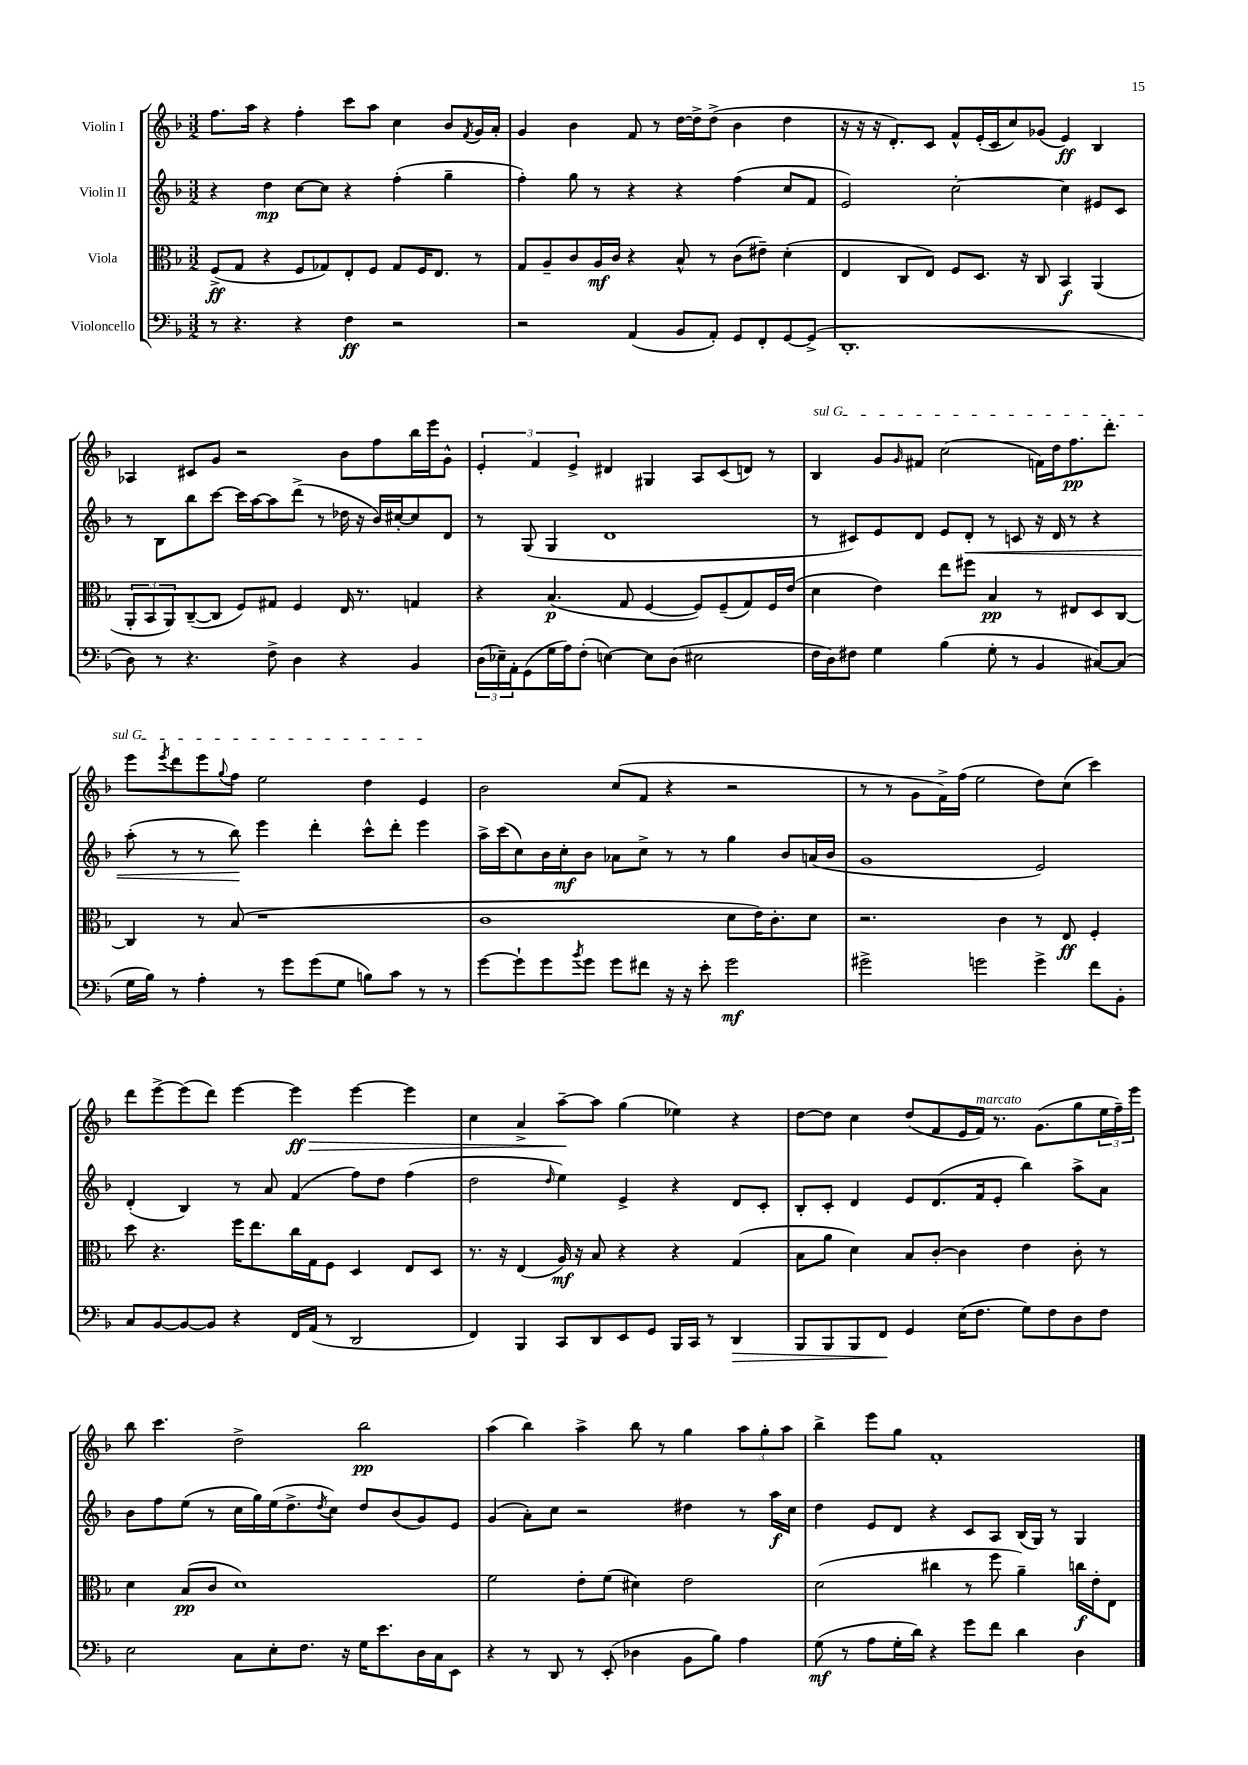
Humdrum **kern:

**kern	**kern	**kern	**kern
*staff4	*staff3	*staff2	*staff1
*clefF4	*clefC3	*clefG2	*clefG2
*k[b-]	*k[b-]	*k[b-]	*k[b-]
*M3/2	*M3/2	*M3/2	*M3/2
8r	(8F^/L	4r	8.ff\L
4.r	8G/J	.	.
.	.	.	16aa\Jk
.	4r	4dd\	4r
4r	8F/L	[8cc\L	4ff'\
.	8G-/)	8cc\]J	.
4F\	8E'/	4r	8ccc\L
.	8F/J	.	8aa\J
2r	8G-/L	(4ff'\	4cc\
.	16F/K	.	.
.	8.E/J	.	.
.	.	4gg~\	8b-/L
.	.	.	8qf/
.	8r	.	16g/L
.	.	.	16a'/JJ
=	=	=	=
2r	8G/L	4ff'\)	4g/
.	8A~/	.	.
.	8c/	8gg\	4b-\
.	16A/L	8r	.
.	16c/JJ	.	.
(4AA/	4r	4r	8f/
.	.	.	8r
8BB-/L	8B-^^/	4r	[16dd\LL
.	.	.	16dd^\]J
8AA'/J)	8r	.	(8dd^\J
8GG/L	(8c\L	(4ff\	4b-\
8FF'/	8e#~\J)	.	.
[8GG/	(4d'\	8cc/L	4dd\
(8GG^/]J	.	8f/J	.
=	=	=	=
1.DD'	4E/	2e/)	16r
.	.	.	16r
.	.	.	16r
.	.	.	8.d'/L)
.	8C/L	.	.
.	8E/J)	.	8c/J
.	8F/L	[2cc'\	8f^^/L
.	8.D/J	.	(16e'/L
.	.	.	16c/J
.	.	.	8cc/)
.	16r	.	.
.	8C/	.	(8g-/J
.	4BB-/	4cc\]	4e/)
.	(4AA/	8e#/L	4B-/
.	.	8c/J	.
=	=	=	=
8D\)	12AA'/L	8r	4A-/
.	12BB-/	.	.
8r	.	8B-\L	.
.	12AA/)	.	.
4.r	([8C~/	8bb-\	8c#/L
.	8C/]J	[8ccc\J	8g/J
.	8F/L)	16ccc\]LL	2r
.	.	[16aa\J	.
8F^\	8G#/J	8aa\]	.
4D\	4F/	(8ddd^\J	.
.	.	8r	.
4r	16E/	16dd-\	8b-\L
.	8.r	16r	.
.	.	16b-/LL)	8ff\
.	.	[16cc#'/J	.
4BB-/	4G/	8cc#/]	16bb-\L
.	.	.	16eee\J
.	.	8d/J	8g^^\J
=	=	=	=
(24D\LL	4r	8r	6e'/
24E-~\)	.	.	.
24AA'\J	.	.	.
(8GG\	.	(8G/	.
.	.	.	6f/
16G\L	(4.B-/	4G/	.
16A\J)	.	.	.
.	.	.	6e^/
(8F'\J	.	.	.
[4E\)	.	1d	4d#/
.	8G/	.	.
8E\]L	[4F/	.	4G#/
(8D\J	.	.	.
2E#\	8F/]L)	.	8A/L
.	(8F~/	.	(8c/
.	8G/)	.	8d/J)
.	16F/L	.	8r
.	(16e/JJ	.	.
=	=	=	=
16F\LL	4d\	8r	4B-/
16D\J)	.	.	.
8F#\J	.	8c#/L)	.
4G\	4e\)	8e/	8g/L
.	.	.	16qqg/
.	.	8d/J	8f#/J
(4B-\	8ee\L	8e/L	(2cc\
.	8ff#\J	8d'/J	.
8G'\	4B-/	8r	.
8r	.	8c/	.
4BB-/	8r	16r	16f\LL)
.	.	16d/	16dd\J
.	8E#/L	8r	8.ff\
[8C#/L)	8D/	4r	.
.	.	.	8.ddd'\J
(8C#/]J	[8C/J	.	.
=	=	=	=
16G\LL	4C/]	(8aa'\	8eee\L
16B-\JJ)	.	.	.
.	.	.	8qeee/
8r	.	8r	8ddd\
4A'\	8r	8r	8eee\
.	.	.	8qqgg/
.	(8B-/	8bb-\)	8ff\J
8r	1r	4eee\	2ee\
8g\L	.	.	.
(8g\	.	4ddd'\	.
8G\J	.	.	.
8B\L)	.	8ccc^^\L	4dd\
8c\J	.	8ddd'\J	.
8r	.	4eee\	4e/
8r	.	.	.
=	=	=	=
[8g\L	1c	16aa^\LL	2b-\
.	.	(16ccc\J	.
8g`\]	.	8cc\)	.
8g\	.	16b-\L	.
.	.	16cc'\J	.
8qb-/	.	.	.
8g\J	.	8b-\J	.
8g\L	.	8a-\L	(8cc/L
8f#\J	.	8cc^\J	8f/J
16r	.	8r	4r
16r	.	.	.
8e'\	.	8r	.
2g\	8d\L	4gg\	2r
.	16e\K)	.	.
.	8.c'\	.	.
.	.	8b-/L	.
.	8d\J	(16a/L	.
.	.	16b-/JJ	.
=	=	=	=
2g#^\	2.r	1g	8r
.	.	.	8r
.	.	.	8g\L
.	.	.	16f^\L)
.	.	.	(16ff\JJ
2g\	.	.	2ee\
.	4c\	.	.
4g^\	8r	2e/)	8dd\L)
.	8E/	.	(8cc\J
8f\L	4F'/	.	4ccc\)
8BB-'\J	.	.	.
=	=	=	=
8C/L	8dd\	(4d'/	8ddd\L
[8BB-/	4.r	.	[8eee^\
8BB-/_	.	4B-/)	(8eee\]
8BB-/]J	.	.	8ddd\J)
4r	16ff\LK	8r	[4eee\
.	8.ee\	.	.
.	.	8a/	.
16FF/LL	16cc\L	(4f/	4eee\]
(16AA/JJ	16G\J	.	.
8r	8F\J	.	.
2DD/	4D/	8ff\L)	[4eee\
.	.	8dd\J	.
.	8E/L	(4ff\	4eee\]
.	8D/J	.	.
=	=	=	=
4FF/)	8.r	2dd\	4cc\
.	16r	.	.
4BBB-/	(4E/	.	4a^/
.	.	16qqdd/	.
8CC/L	16A/)	4ee\)	[8aa~\L
.	16r	.	.
8DD/	8B-/	.	8aa\]J
8EE/	4r	4e^/	(4gg\
8GG/J	.	.	.
16BBB-/LL	4r	4r	4ee-\)
16CC/JJ	.	.	.
8r	.	.	.
4DD/	(4G/	8d/L	4r
.	.	8c'/J	.
=	=	=	=
8BBB-/L	8B-\L	8B-'/L	[8dd\L
8BBB-/	8a\J	8c'/J	8dd\]J
8BBB-/	4d\)	4d/	4cc\
8FF/J	.	.	.
4GG/	8B-/L	8e/L	(8dd/L
.	[8c'/J	(8.d/	8f/
(16E\LK	4c\]	.	16e/L
8.F\J	.	16f/k	16f/JJ)
.	.	8e'/J	8.r
8G\L)	4e\	4bb-\)	.
.	.	.	(8.g\L
8F\	.	.	.
8D\	8c'\	8aa^\L	8gg\
8F\J	8r	8a\J	24ee\L
.	.	.	24ff~\)
.	.	.	24eee\JJ
=	=	=	=
2E\	4d\	8b-\L	8bb-\
.	.	8ff\	4.ccc\
.	(8B-/L	(8ee\J	.
.	8c/J	8r	.
8C\L	1d)	16cc\LL	2dd^\
.	.	16gg\)	.
8E'\	.	(16ee\J	.
.	.	8.dd^\	.
8.F\J	.	.	.
.	.	8qdd/	.
.	.	8cc\J)	.
16r	.	.	.
16G\LK	.	8dd/L	2bb-\
8.e\	.	.	.
.	.	(8b-/	.
16D\L	.	8g/)	.
16C\J	.	.	.
8EE\J	.	8e/J	.
=	=	=	=
4r	2f\	(4g/	(4aa\
8r	.	8a'\L)	4bb-\)
8DD/	.	8cc\J	.
8r	8e'\L	2r	4aa^\
(8EE'/	(8f\J	.	.
4D-\	4d#\)	.	8bb-\
.	.	.	8r
8BB-\L	2e\	4dd#\	4gg\
8B-\J)	.	.	.
4A\	.	8r	12aa\L
.	.	.	12gg'\
.	.	16aa\LL	.
.	.	.	12aa\J
.	.	16cc\JJ	.
=	=	=	=
(8G\	(2d\	4dd\	4bb-^\
8r	.	.	.
8A\L	.	8e/L	8eee\L
16G'\L	.	8d/J	8gg\J
16d\JJ)	.	.	.
4r	4cc#\	4r	1f'
8g\L	8r	8c/L	.
8f\J	8ff\	8A/J	.
4d\	4a~\)	(16B-/LL	.
.	.	16G/JJ)	.
.	.	8r	.
4D\	16cc\LL	4G/	.
.	16e'\J	.	.
.	8E\J	.	.
==	==	==	==
*-	*-	*-	*-
